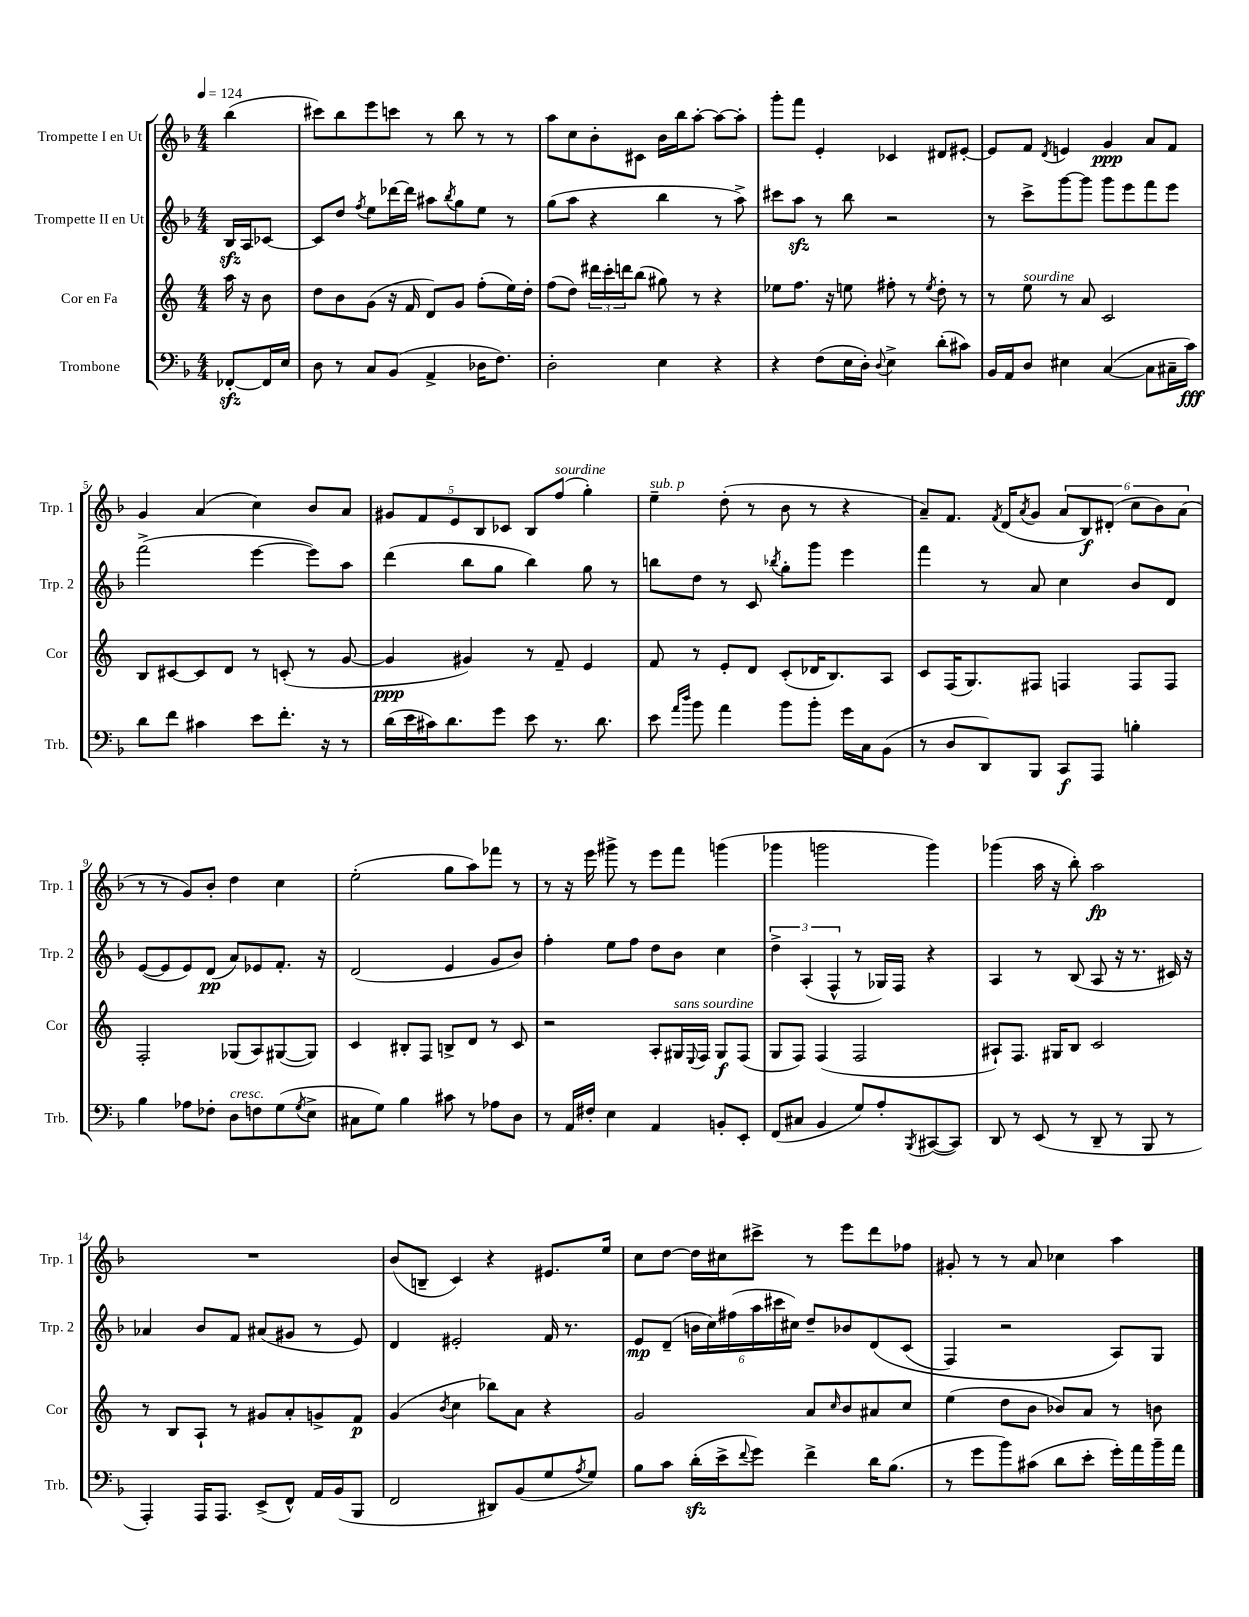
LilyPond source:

<<
\new StaffGroup <<
\new Staff = "s0" \with { instrumentName = "Trompette I en Ut" shortInstrumentName = "Trp. 1" } {
    \clef treble \key f \major \numericTimeSignature \time 4/4 \partial 4 \tempo 4 = 124
    bes''4( |
    cis'''8) bes''8 e'''8 c'''8 r8 bes''8 r8 r8 |
    a''8 c''8 bes'8-. cis'8 bes'16 bes''16 a''8~-. a''8~ a''8-. |
    g'''8-. f'''8 e'4-. ces'4 dis'8 eis'8~-. |
    eis'8 f'8 \acciaccatura { d'8 } e'4 g'4\ppp a'8 f'8 |
    g'4 a'4( c''4) bes'8 a'8 |
    \tuplet 5/4 { gis'8 f'8 e'8 bes8 ces'8 } bes8 f''8^\markup { \italic "sourdine" }( g''4-.) |
    e''4--^\markup { \italic "sub. p" } d''8-.( r8 bes'8 r8 r4 |
    a'8--) f'8. \acciaccatura { f'8 } d'16( \acciaccatura { a'8 } g'8 \tuplet 6/4 { a'8 bes8\f) dis'8-.( c''8 bes'8) a'8( } |
    r8 r8 g'8) bes'8-. d''4 c''4 |
    e''2-.( g''8 a''8) fes'''8 r8 |
    r8 r16 e'''16 gis'''8-> r8 e'''8 f'''8 g'''4( |
    ges'''4 g'''2 g'''4) |
    ges'''4( a''16 r16 bes''8-.) a''2\fp |
    R1 |
    bes'8( b8-- c'4) r4 eis'8. e''16 |
    c''8 d''8~ d''16 cis''16 cis'''8-> r8 e'''8 d'''8 fes''8 |
    gis'8-. r8 r8 a'8 ces''4 a''4 \bar "|." |
}
\new Staff = "s1" \with { instrumentName = "Trompette II en Ut" shortInstrumentName = "Trp. 2" } {
    \clef treble \key f \major \numericTimeSignature \time 4/4 \partial 4
    bes16\sfz a16 ces'8~ |
    ces'8 d''8 \acciaccatura { f''8 } e''8 des'''16~ des'''16 ais''8 \acciaccatura { bes''8 } g''8 e''8 r8 |
    g''8( a''8 r4 bes''4 r8 a''8->) |
    cis'''8 a''8\sfz r8 bes''8 r2 |
    r8 c'''8-> g'''8~ g'''8 g'''8 e'''8 f'''8 e'''8 |
    f'''2->( e'''4~ e'''8) a''8 |
    d'''4( bes''8 g''8 bes''4) g''8 r8 |
    b''8 d''8 r8 c'8 \acciaccatura { bes''8 } g''8-. g'''8 e'''4 |
    f'''4 r8 a'8 c''4 bes'8 d'8 |
    e'8~( e'8 e'8) d'8\pp( a'8) ees'8 f'8.-. r16 |
    d'2( e'4 g'8 bes'8) |
    f''4-. e''8 f''8 d''8 bes'8 c''4 |
    \tuplet 3/2 { d''4-> a4-.( f4-^ } r8 ges16) f16 r4 |
    a4 r8 bes8( a8 r16 r8. cis'16) r16 |
    aes'4 bes'8 f'8 ais'8( gis'8 r8 e'8) |
    d'4 eis'2-. f'16 r8. |
    e'8\mp d'8--( \tuplet 6/4 { b'16 c''16) fis''16( a''16 cis'''16 cis''16) } d''8-- bes'8 d'8\( c'8( |
    f4) r2 a8\) g8 \bar "|." |
}
\new Staff = "s2" \with { instrumentName = "Cor en Fa" shortInstrumentName = "Cor" } {
    \clef treble \key c \major \numericTimeSignature \time 4/4 \partial 4
    a''16 r16 b'8 |
    d''8 b'8 g'8( r16 f'16 d'8) g'8 f''8-.( e''16) d''16-. |
    f''8( d''8) \tuplet 3/2 { dis'''16 c'''16-. d'''16 } b''8( gis''8) r8 r4 |
    ees''8 f''8. r16 e''8 fis''8-. r8 \acciaccatura { e''8 } d''8-. r8 |
    r8 e''8^\markup { \italic "sourdine" } r8 a'8 c'2 |
    b8 cis'8~ cis'8 d'8 r8 c'8-.( r8 g'8~ |
    g'4\ppp gis'4) r8 f'8-- e'4 |
    f'8 r8 e'8-. d'8 c'8-.( des'16 b8.) a8 |
    c'8 f16( g8.) fis8 f4 f8 f8 |
    f2-. ges8( a8) gis8~( gis8) |
    c'4 bis8-. f8 b8-> d'8 r8 c'8 |
    r2 a8-. gis16^\markup { \italic "sans sourdine" } \appoggiatura { e8 } f16 gis8\f f8( |
    g8 f8) f4( f2 |
    ais8-!) f8. gis16 b8 c'2 |
    r8 b8 a8-! r8 gis'8 a'8-. g'8-> f'8\p |
    g'4( \acciaccatura { b'8 } c''4 bes''8) a'8 r4 |
    g'2 a'8 \grace { c''16 } b'8 ais'8 c''8 |
    e''4( d''8 b'8 bes'8) a'8 r8 b'8 \bar "|." |
}
\new Staff = "s3" \with { instrumentName = "Trombone" shortInstrumentName = "Trb." } {
    \clef bass \key f \major \numericTimeSignature \time 4/4 \partial 4
    fes,8~-.\sfz fes,16 e16 |
    d8 r8 c8 bes,8( a,4-> des16 f8.) |
    d2-. e4 r4 |
    r4 f8( e16 d16-.) \appoggiatura { d8 } e4-> d'8-.( cis'8) |
    bes,16 a,16 d8 eis4 c4~( c8 cis16-- c'16\fff) |
    d'8 f'8 cis'4 e'8 f'8.-. r16 r8 |
    d'16( e'16 cis'16) d'8. g'8 e'8 r8. d'8. |
    e'8 \grace { a'16 d''16 } bes'8 a'4 bes'8 bes'8-. g'16 c16 bes,8( |
    r8 d8 d,8) bes,,8 c,8\f a,,8 b4-. |
    bes4 aes8 fes8-. d8^\markup { \italic "cresc." } f8 g8( \acciaccatura { g8 } e8-> |
    cis8 g8) bes4 cis'8 r8 aes8 d8 |
    r8 a,16 fis16-. e4 a,4 b,8-. e,8-. |
    f,8( cis8 bes,4 g8) a8-. \acciaccatura { bes,,8 } cis,8~( cis,8) |
    d,8 r8 e,8( r8 d,8-- r8 bes,,8 r8 |
    a,,4-.) a,,16 a,,8. e,8->( f,8-^) a,16 bes,16( bes,,8 |
    f,2 dis,8) bes,8( g8 \acciaccatura { a8 } g8) |
    bes8 c'8 d'16-.\sfz( e'16-> \appoggiatura { f'8 } g'8) f'4-> d'16 bes8.( |
    r8 g'8 bes'8) cis'8( d'8 e'8-. g'16-.) a'16 bes'16-- a'16 \bar "|." |
}
>>
>>
